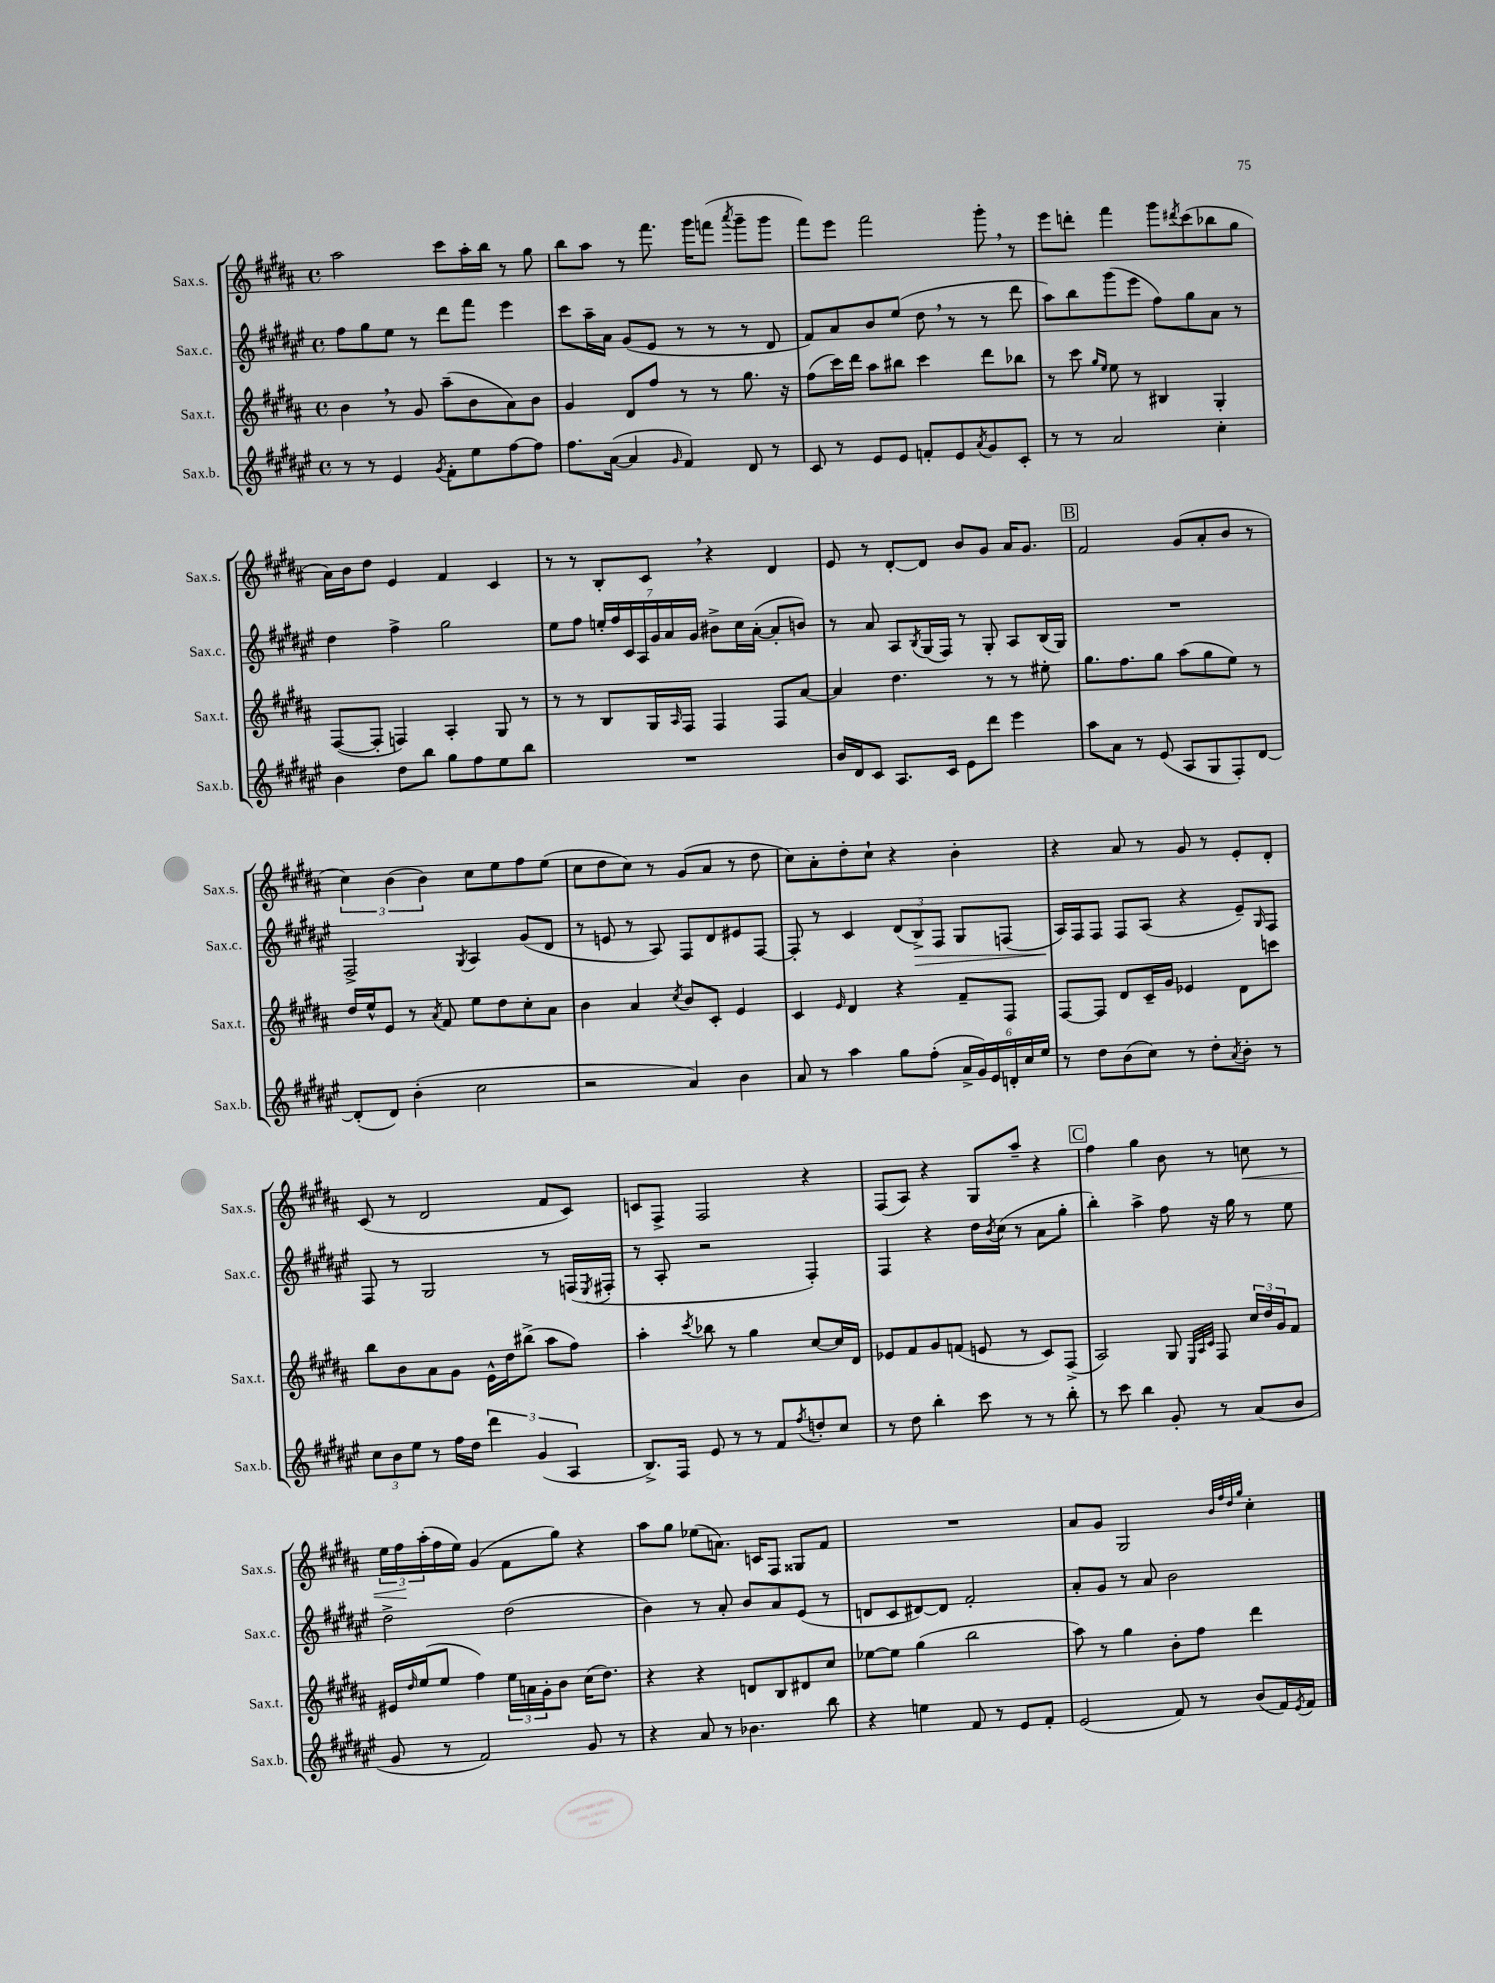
<<
\new StaffGroup <<
\new Staff = "s0" \with { instrumentName = "Sax.s." shortInstrumentName = "Sax.s." } {
    \clef treble \key b \major \defaultTimeSignature \time 4/4
    ais''2 cis'''8 ais''16-. b''16 r8 gis''8 |
    b''8 ais''8 r8 fis'''8. gis'''16 f'''8( \acciaccatura { ais'''8 } gis'''8-- gis'''8 |
    fis'''8) e'''8 fis'''2 gis'''8-. \breathe r8 |
    e'''8 d'''8-. fis'''4 gis'''8 \acciaccatura { dis'''8 } cis'''8( bes''8 gis''8 |
    ais'16) b'16 dis''8 e'4 fis'4 cis'4 |
    r8 r8 b8-. cis'8 \breathe r4 dis'4 |
    e'8 r8 dis'8~-. dis'8 b'8 gis'8 ais'16 gis'8. |
    \mark \markup { \box "B" } fis'2 gis'8( ais'8-. b'8 r8 |
    \tuplet 3/2 { cis''4) b'4( b'4) } cis''8 e''8 fis''8 e''8( |
    cis''8 dis''8 cis''8) r8 gis'8( ais'8 r8 dis''8 |
    cis''8) ais'8-. dis''8-. cis''8-! r4 b'4-. |
    r4 ais'8 r8 gis'8 r8 e'8-. dis'8-. |
    cis'8( r8 dis'2 fis'8 cis'8) |
    c'8 fis8-> fis2 r4 |
    fis8( ais8) r4 gis8 ais''8-- r4 |
    \mark \markup { \box "C" } fis''4 gis''4 b'8 r8 c''8\< r8 |
    \tuplet 3/2 { e''16 fis''16\! ais''16-.( } fis''16 e''16) gis'4( fis'8 gis''8) r4 |
    ais''8 gis''8 ees''8( a'8.) c'16 fis8 gisis8 fis'8 |
    R1 |
    ais'8 gis'8 gis2 \grace { b'32 fis''32 dis''32 gis''32 } cis''4-. \bar "|." |
}
\new Staff = "s1" \with { instrumentName = "Sax.c." shortInstrumentName = "Sax.c." } {
    \clef treble \key fis \major \defaultTimeSignature \time 4/4
    fis''8 gis''8 eis''8 r8 dis'''8 fis'''8 eis'''4 |
    cis'''8 ais''16-- ais'16 gis'8( eis'8 r8 r8 r8 dis'8 |
    fis'8) ais'8 b'8 eis''8( dis''8 \breathe r8 r8 dis'''8 |
    ais''8) b''8 gis'''8( eis'''8 fis''8) gis''8 ais'8 r8 |
    dis''4 fis''4-> gis''2 |
    eis''8 fis''8 \tuplet 7/4 { e''16-. fis''16 cis'16 ais16 gis'16 ais'16 gis'16 } bis'8-> cis''16 ais'16~-.( ais'8-. b'8) |
    r8 ais'8 ais8 \acciaccatura { b8 } gis16( fis16) r8 gis8-. ais8 b16( gis16) |
    \mark \markup { \box "B" } R1 |
    fis2-> \acciaccatura { gis8 } ais4 gis'8( dis'8 |
    r8 e'8 r8 ais8) fis8 dis'8 eis'8 fis8~ |
    fis8-. r8 cis'4 \tuplet 3/2 { dis'8( b8->\>) fis8 } gis8 f8( |
    ais16\!) fis16 fis8 fis8 ais8( r4 eis'8--) \grace { gis16 } fis8 |
    fis8 r8 gis2 r8 f16( \acciaccatura { eis8 } fis16-. |
    r8 ais8-. r2 fis4-.) |
    fis4 r4 dis''16 \acciaccatura { b'8 } cis''16( r8 ais'8 gis''8-. |
    \mark \markup { \box "C" } b''4-.) ais''4-> fis''8 r16 gis''16 r8 eis''8 |
    dis''2-> dis''2( |
    b'4) r8 ais'8-. b'8 ais'8 eis'8( r8 |
    d'8 cis'8 dis'8~) dis'8 fis'2-. |
    ais'8-. gis'8 r8 ais'8 b'2 \bar "|." |
}
\new Staff = "s2" \with { instrumentName = "Sax.t." shortInstrumentName = "Sax.t." } {
    \clef treble \key b \major \defaultTimeSignature \time 4/4
    b'4 \breathe r8 gis'8 ais''8--( b'8 ais'8) b'8 |
    gis'4 dis'8 fis''8 r8 r8 gis''8. r16 |
    fis''8( cis'''16) dis'''16 ais''8 bis''8 cis'''4 dis'''8 bes''8 |
    r8 cis'''8 \grace { gis''16 e''16 } e''8 r8 bis4 gis4-. |
    fis8~( fis8-. f4) ais4-. gis8 r8 |
    r8 r8 b8 gis16 \grace { ais16 } fis16 fis4 fis8 ais'8~ |
    ais'4 dis''4. r8 r8 eis''8-. |
    \mark \markup { \box "B" } gis''8. fis''8. gis''8 ais''8( gis''8 e''8) r8 |
    dis''16 e''16-^ e'8 r8 \acciaccatura { ais'8 } fis'8 e''8 dis''8 cis''8-. ais'8 |
    b'4 ais'4 \acciaccatura { cis''8 } b'8 cis'8-. e'4 |
    cis'4 \grace { e'16 } dis'4 r4 fis'8-- fis8 |
    fis8~ fis8 dis'8 cis'16-- gis'16 ees'4 dis'8 c'''8 |
    b''8 b'8 ais'8 gis'8 e'16-^ dis''16 bis''8->( ais''8 fis''8) |
    ais''4-. \acciaccatura { cis'''8 } bes''8 r8 gis''4 cis''8~ cis''16 dis'16 |
    ees'8 fis'8 gis'8 f'8( e'8 r8 cis'8) fis8->( |
    \mark \markup { \box "C" } ais2) gis8 \grace { e32 ais32 cis'32 } fis8 \tuplet 3/2 { cis''16 dis''16 gis'16 } fis'8 |
    eis'16 \grace { dis''16 } e''16( e''8 fis''4) \tuplet 3/2 { e''16 a'16 gis'16-. } b'8 cis''16( dis''8.) |
    r4 r4 d'8 b8 dis'8 cis''8 |
    ees''8~ ees''8 gis''4( b''2 |
    ais''8) r8 gis''4 b'8-. fis''8 dis'''4 \bar "|." |
}
\new Staff = "s3" \with { instrumentName = "Sax.b." shortInstrumentName = "Sax.b." } {
    \clef treble \key fis \major \defaultTimeSignature \time 4/4
    r8 r8 eis'4 \acciaccatura { gis'8 } fis'8-. eis''8 fis''8~ fis''8 |
    fis''8. ais'16~( ais'4 \grace { gis'16 } fis'4) dis'8 r8 |
    cis'8 r8 eis'8 eis'8 f'8-. eis'8 \acciaccatura { ais'8 } gis'8 cis'8-. |
    r8 r8 ais'2 cis''4-. |
    b'4 dis''8 b''8 gis''8 fis''8 eis''8 b''8 |
    R1 |
    b'16 dis'16 cis'8 ais8. cis'16 eis'8 dis'''8 eis'''4 |
    \mark \markup { \box "B" } ais''8 ais'8 r8 eis'8( ais8 gis8 fis8-.) dis'8~ |
    dis'8-.( dis'8) b'4-.( cis''2 |
    r2 ais'4) b'4 |
    ais'8 r8 ais''4 gis''8 fis''8-.( \tuplet 6/4 { ais'16-> gis'16) eis'16 d'16-. cis''16 eis''16 } |
    r8 dis''8 b'8( cis''8) r8 dis''8-. \acciaccatura { ais'8 } b'8-. r8 |
    \tuplet 3/2 { cis''8 b'8 eis''8 } r8 fis''16 dis''16 \tuplet 3/2 { dis'''4 gis'4( ais4 } |
    b8.->) fis16 eis'8 r8 r8 fis'8 \acciaccatura { fis''8 } d''8-. cis''8 |
    r8 dis''8 b''4-. cis'''8 r8 r8 b''8-. |
    \mark \markup { \box "C" } r8 cis'''8 b''4 gis'8-. r8 ais'8( b'8 |
    gis'8 r8 fis'2) gis'8 r8 |
    r4 ais'8 r8 bes'4. b''8 |
    r4 e''4 fis'8 r8 eis'8 fis'8-. |
    eis'2( fis'8) r8 b'8( fis'16) \acciaccatura { eis'8 } fis'16 \bar "|." |
}
>>
>>
\layout { \context { \Score \remove "Bar_number_engraver" } }
